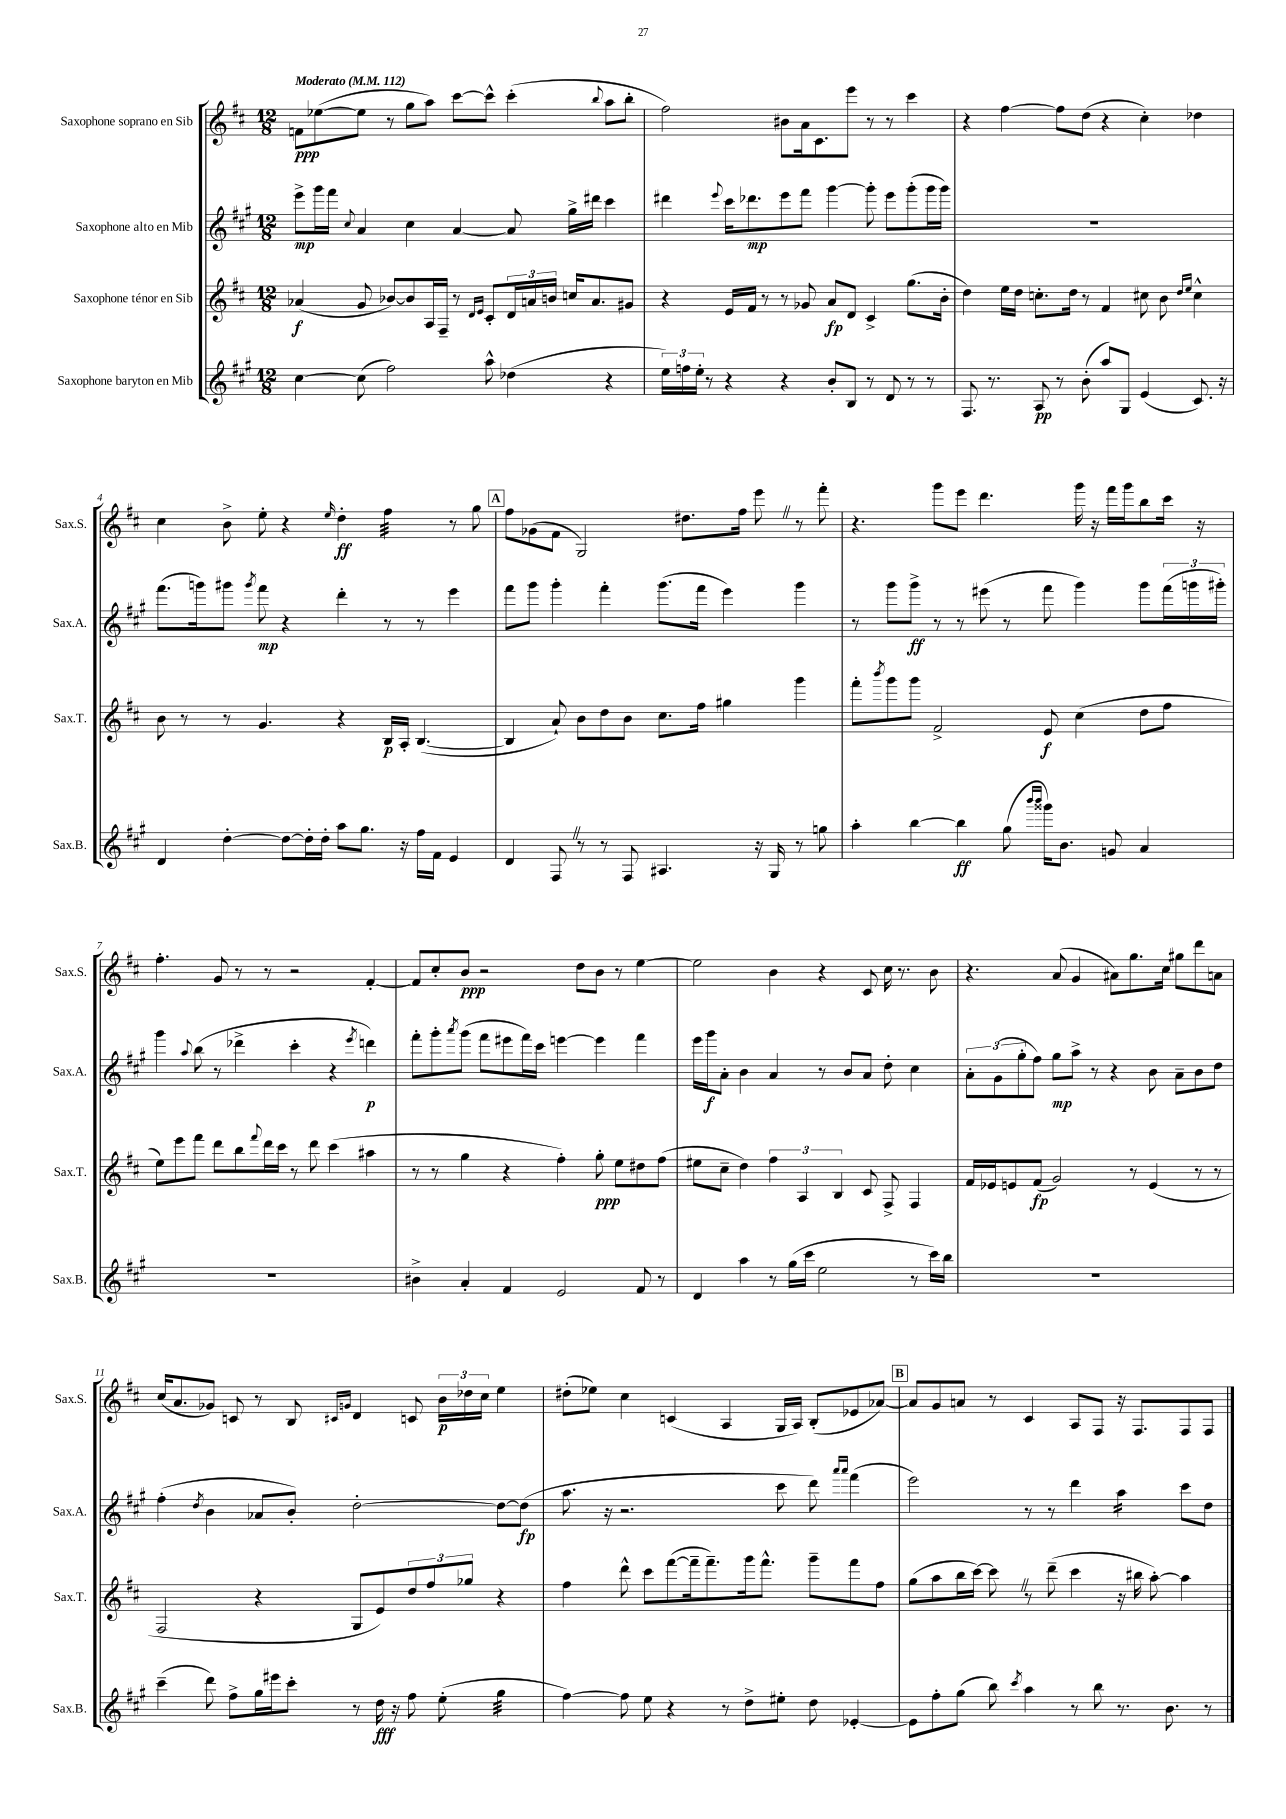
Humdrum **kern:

**kern	**kern	**kern	**kern
*staff4	*staff3	*staff2	*staff1
*clefG2	*clefG2	*clefG2	*clefG2
*k[f#c#g#]	*k[f#c#]	*k[f#c#g#]	*k[f#c#]
*M12/8	*M12/8	*M12/8	*M12/8
*MM112	*MM112	*MM112	*MM112
[4cc#	(4a-	8eee^	8f
.	.	16ggg#	([8ee-
.	.	16fff#	.
.	.	8qqcc#	.
(8cc#]	8g	4a	8ee-]
2ff#)	[8b-)	.	8r
.	8b-]	4cc#	8gg
.	16A	.	8aa)
.	16F#~	.	.
.	8r	[4a	[8ccc#
.	16qqd	.	.
.	16qqe	.	.
8aa^^	8c#'	.	8ccc#^^]
(4dd-	24d	8a]	(4ccc#'
.	24a	.	.
.	24b	.	.
.	16cc	16gg#^	.
.	8.a	16ddd#	.
.	.	.	8qqbb
4r	.	4ccc#	8aa
.	8g#	.	8bb'
=	=	=	=
24ee)	4r	4ddd#	2ff#)
24ff	.	.	.
24ee'	.	.	.
8r	.	.	.
.	.	8qqeee	.
4r	16e	16ccc#	.
.	16f#	8.ddd-	.
.	8r	.	.
4r	8r	8eee	8b#
.	8g-	8fff#	16a
.	.	.	8.c#
8b'	8a	[4ggg#	.
8B	8d	.	8eee
8r	4c#^	8ggg#']	8r
8d	.	8eee	8r
8r	(8.gg	(8ggg#'	4ccc#
8r	.	16ggg#	.
.	16b'	16ggg#)	.
=	=	=	=
8.F#	4dd)	1.r	4r
8.r	.	.	.
.	16ee	.	[4ff#
.	16dd	.	.
8A	8.cc'	.	.
8r	.	.	8ff#]
.	16dd	.	.
(8b'	8r	.	(8dd
8aa)	4f#	.	4r
8G#	.	.	.
(4e	8cc#	.	4cc#')
.	8b	.	.
.	16qqdd	.	.
.	16qqee	.	.
8.c#)	4cc#^^	.	4dd-
16r	.	.	.
=	=	=	=
4d	8b	(8.fff#	4cc#
.	8r	.	.
.	.	16ggg)	.
[4dd'	8r	8ggg#	8b^
.	.	8qggg#	.
.	4.g	8fff#	8ee'
8dd_	.	4r	4r
16dd']	.	.	.
16dd'	.	.	.
.	.	.	16qqee
8aa	4r	4ddd'	4dd'
8.gg#	.	.	.
.	16B	8r	4ff#
16r	16A'	.	.
16ff#	([4.B	8r	.
16f#	.	.	.
4e	.	4eee	8r
.	.	.	8gg
=	=	=	=
4d	4B]	8fff#	8ff#
.	.	8ggg#	(8g-
8F#	8a`)	4ggg#'	8f#
8r	8b	.	2G)
8r	8dd	4fff#'	.
8F#	8b	.	.
4.A#	8.cc#	(8.ggg#	.
.	.	.	8.dd#
.	16ff#	16fff#	.
.	4gg#	4eee)	.
.	.	.	16ff#
16r	.	.	8eee
16G#	.	.	.
8r	4ggg	4ggg#	8r
8gg	.	.	8fff#'
=	=	=	=
4aa'	8fff#'	8r	4.r
.	8qbbb	.	.
.	8ggg	8ggg#	.
[4bb	8ggg	8ggg#^	.
.	2f#^	8r	8ggg
4bb]	.	8r	8eee
.	.	(8eee#	4.ddd
(8gg#	.	8r	.
16qqbbb	.	.	.
16qqbbb	.	.	.
16ggg##)	8e	8fff#	.
8.b	.	.	.
.	(4cc#	4ggg#)	16ggg
.	.	.	16r
8g	.	.	16fff#
.	.	.	16ggg
4a	8dd	8ggg#	8bb
.	8ff#	(24fff#	16ccc#
.	.	24ggg	.
.	.	.	16r
.	.	24ggg#')	.
=	=	=	=
1.r	8ee)	4ggg#	4.ff#'
.	8eee	.	.
.	.	8qqaa	.
.	8fff#	(8bb	.
.	8ddd	8r	8g
.	8bb	4ddd-^	8r
.	8qqfff#	.	.
.	16ddd	.	8r
.	16ccc#	.	.
.	8r	4ccc#'	2r
.	8ddd	.	.
.	(4ccc#	4r	.
.	.	8qeee	.
.	4aa#	4ddd)	[4f#'
=	=	=	=
4b#^	8r	8fff#'	8f#]
.	8r	8ggg#'	8cc#'
.	.	8qaaa	.
4a'	4gg	(8ggg#	8b
.	.	8fff#	2r
4f#	4r	8eee#	.
.	.	16fff#)	.
.	.	16ccc#	.
2e	4ff#')	[4eee	.
.	.	.	8dd
.	8gg'	4eee]	8b
.	8ee	.	8r
8f#	8dd#	4fff#	[4ee
8r	(8ff#	.	.
=	=	=	=
4d	8ee#	16eee	2ee]
.	.	16ggg#	.
.	8cc#~	8a'	.
4aa	4dd)	4b	.
8r	6ff#	4a	4b
(16gg#	.	.	.
.	6A	.	.
16ccc#	.	.	.
2ee	.	8r	4r
.	6B	.	.
.	.	8b	.
.	8c#	8a	8c#
.	8F#^	8dd'	16cc#
.	.	.	8.r
8r	4F#	4cc#	.
16ccc#)	.	.	8b
16bb	.	.	.
=	=	=	=
1.r	16f#	12a'	4.r
.	16e-	.	.
.	.	(12g#	.
.	8e	.	.
.	.	12gg#'	.
.	(8f#	8ff#)	.
.	2g)	8gg#	(8a
.	.	8aa^	4g
.	.	8r	.
.	.	4r	8a#)
.	8r	.	8.gg
.	(4e	8b	.
.	.	.	16cc#
.	.	8a~	8gg#
.	8r	8b	8ddd
.	8r	8dd	8a
=	=	=	=
(4ccc#~	2F#	(4ff#'	(16cc#
.	.	.	8.a
.	.	8qdd	.
8ddd)	.	4b	8g-)
8ff#^	.	.	8c
16gg#	4r	8a-	8r
16eee#	.	.	.
8ccc#'	.	8b')	8B
.	.	.	16qqc#
.	.	.	16qqg
8r	8G	[2dd'	4d
16dd	8e)	.	.
16r	.	.	.
8ff#	12dd	.	8c
.	12ff#	.	.
(8ee'	.	.	24b
.	12gg-	.	24dd-
.	.	.	24cc#
4gg#	4r	8dd_	4ee
.	.	(8dd]	.
=	=	=	=
[4ff#)	4ff#	8.aa	(8dd#'
.	.	.	8ee-)
.	.	16r	.
8ff#]	8ddd^^	2.r	4cc#
8ee	8ccc#	.	.
4r	([8fff#	.	(4c
.	16fff#~]	.	.
.	8.fff#~)	.	.
8r	.	.	4A
8dd^	16ggg	.	.
.	8.fff#^^	.	.
8ee#'	.	8ccc#	16G
.	.	.	16A)
8dd	8ggg~	8ddd)	(8B'
.	.	16qqaaa	.
.	.	16qqaaa	.
[4e-'	8fff#	(4fff#	8e-
.	8ff#	.	[8a-)
=	=	=	=
8e-]	(8gg	2eee)	8a-]
8ff#'	8aa	.	8g
(8gg#	16bb	.	8a
.	[16ccc#)	.	.
8bb)	8ccc#]	.	8r
8qccc#	.	.	.
4aa	8r	8r	4c#
.	(8ddd~	8r	.
8r	4ccc#	4ddd	8A
8bb	.	.	8F#
8.r	16r	4aa	16r
.	16bb#	.	8.F#
.	[8aa')	.	.
8.b	.	.	.
.	4aa]	8ccc#	8F#
8r	.	8dd	8F#
==	==	==	==
*-	*-	*-	*-
